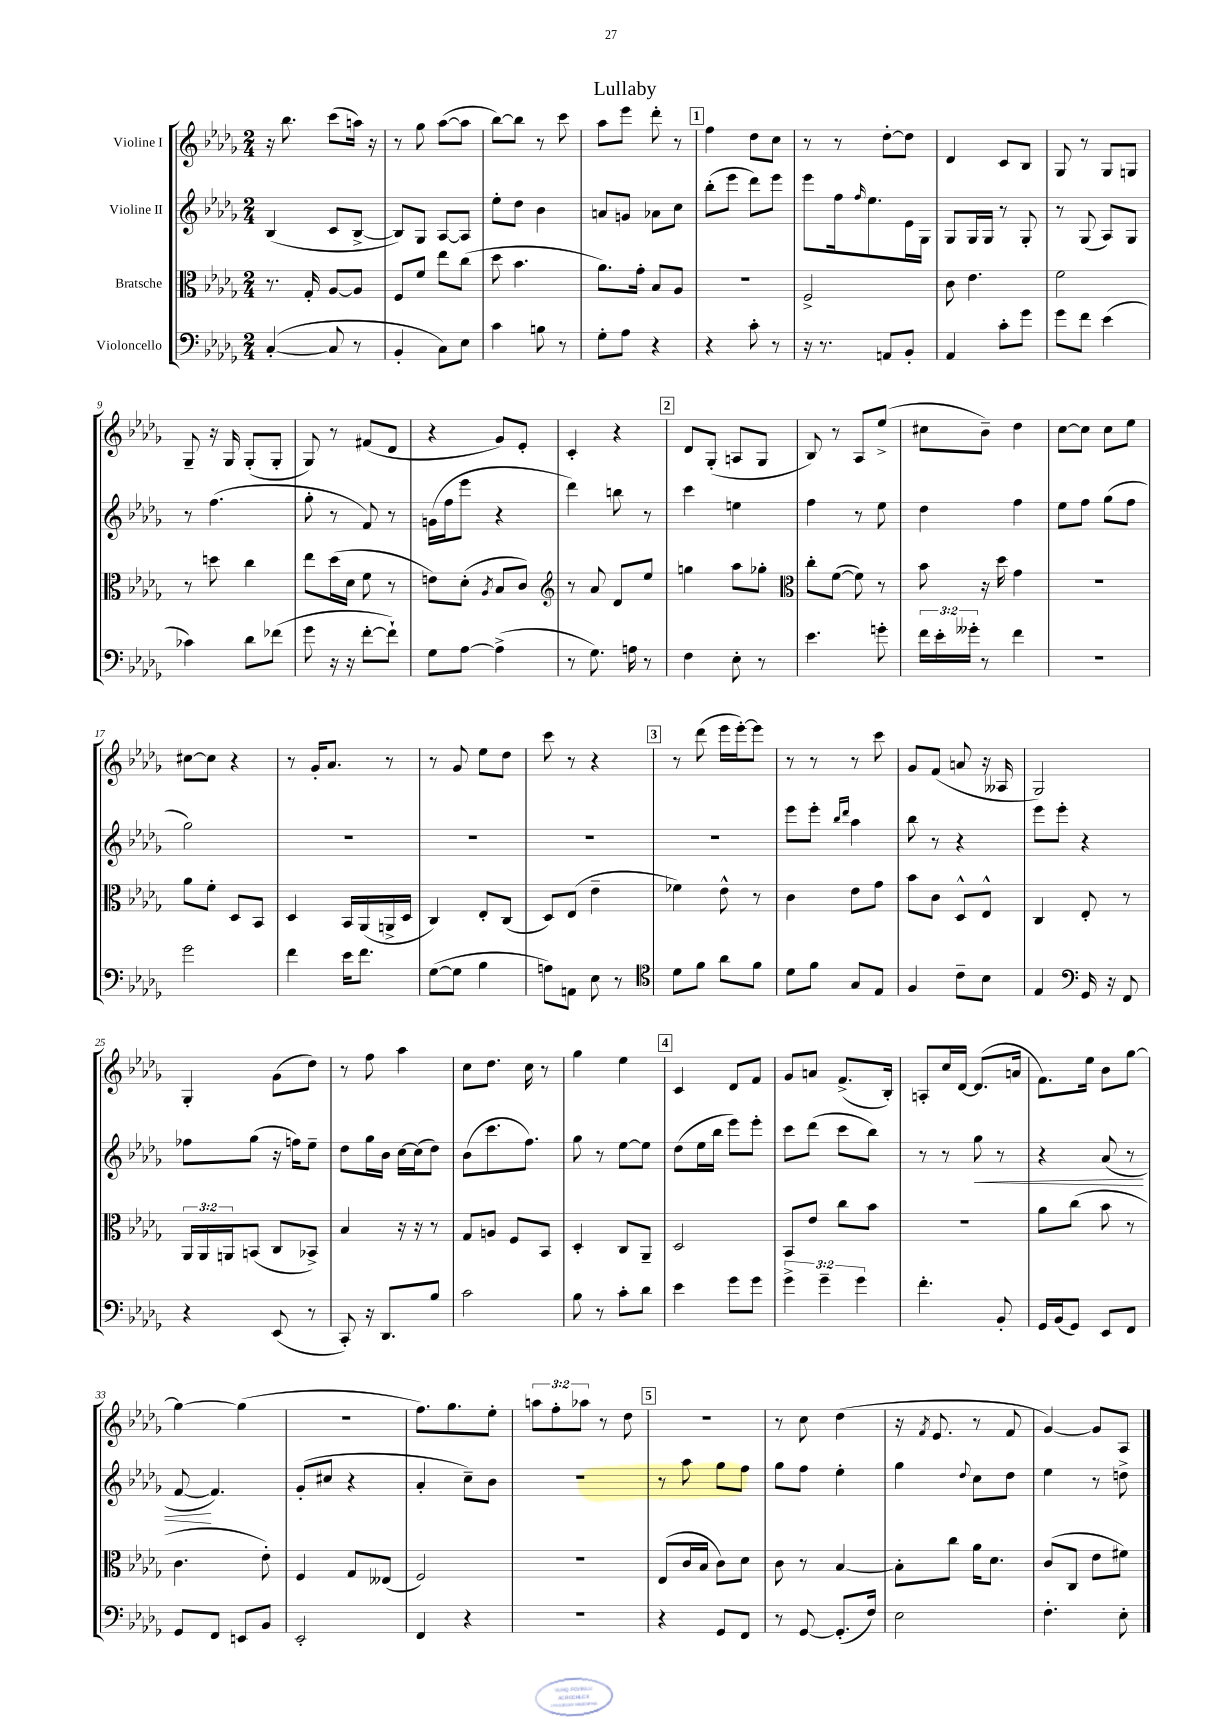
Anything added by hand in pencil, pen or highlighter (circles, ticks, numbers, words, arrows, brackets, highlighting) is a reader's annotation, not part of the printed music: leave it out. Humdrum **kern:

**kern	**kern	**kern	**kern
*staff4	*staff3	*staff2	*staff1
*clefF4	*clefC3	*clefG2	*clefG2
*k[b-e-a-d-g-]	*k[b-e-a-d-g-]	*k[b-e-a-d-g-]	*k[b-e-a-d-g-]
*M2/4	*M2/4	*M2/4	*M2/4
([4C'	8.r	(4B-	16r
.	.	.	8.bb-
.	16G-'	.	.
8C]	[8A-	8c	(8ccc
8r	8A-]	[8B-^	16aa)
.	.	.	16r
=	=	=	=
4BB-'	8F	8B-])	8r
.	8f	8G-	8gg-
8C)	8ee-	[8A-	([8aa-
8E-	(8cc	8A-]	8aa-]
=	=	=	=
4c	8dd-	8ee-'	[8bb-)
.	4.b-	8dd-	8bb-]
8B	.	4b-	8r
8r	.	.	8ccc
=	=	=	=
8G-'	8.a-)	8a	8aa-
8A-	.	8g	8eee-
.	16g-'	.	.
4r	8B-	8a-	8ddd-'
.	8A-	8cc	8r
=	=	=	=
4r	2r	(8bb-'	4ff
.	.	8eee-	.
8c'	.	8ddd-)	8dd-
8r	.	8eee-	8cc
=	=	=	=
16r	2F^	8eee-	8r
8.r	.	.	.
.	.	16ff	8r
.	.	16qqff	.
.	.	8.ee-	.
8AA	.	.	[8dd-'
8BB-'	.	16e-	8dd-]
.	.	16G-	.
=	=	=	=
4AA-	8c	8G-	4d-
.	4.e-	16G-	.
.	.	16G-	.
8c'	.	8r	8c
8g-	.	8G-'	8B-
=	=	=	=
8g-	2f	8r	8G-
8f	.	(8G-	8r
(4e-	.	8A-)	8G-
.	.	8G-	8G
=	=	=	=
4c-)	8r	8r	8G-~
.	8dd	(4.ff	16r
.	.	.	16G-
8d-	4cc	.	(8G-'
(8f-	.	.	8G-'
=	=	=	=
8g-	8ee-	8gg-'	8G-)
16r	(16dd-	8r	8r
16r	16d-	.	.
[8f'	8f	8f)	(8f#
8f`])	8r	8r	8d-
=	=	=	=
8G-	8e)	(16g	4r
.	.	16ff	.
[8A-	(8d-'	8eee-	.
.	8qA-	.	.
(4A-^]	8B-	4r	8g-)
.	8c)	.	8e-'
=	=	=	=
*	*clefG2	*	*
8r	8r	4ddd-)	4c'
8.G-)	8a-	.	.
.	8d-	8bb	4r
16A	.	.	.
8r	8ee-	8r	.
=	=	=	=
4F	4gg	4ccc	8d-
.	.	.	(8G-'
8E-'	8aa-	4ee	8A
8r	8gg-'	.	8G-
=	=	=	=
*	*clefC3	*	*
4.e-	8cc'	4ff	8B-)
.	([8f	.	8r
.	8f])	8r	8A-
8g'	8r	8ee-	(8ee-^
=	=	=	=
24f	8b-	4dd-	8cc#
24e-'	.	.	.
24g--'	.	.	.
8r	16r	.	8b-~)
.	16dd-	.	.
4f	4g-	4ff	4dd-
=	=	=	=
2r	2r	8ee-	[8cc
.	.	8ff	8cc]
.	.	(8gg-	8cc
.	.	8ff	8ee-
=	=	=	=
2g-	8a-	2gg-)	[8cc#
.	8f'	.	8cc#]
.	8D-	.	4r
.	8BB-	.	.
=	=	=	=
4f	4D-	2r	8r
.	.	.	16g-'
.	.	.	8.a-
16e-	16BB-	.	.
8.f	(16AA-	.	.
.	16AA^	.	8r
.	16D-	.	.
=	=	=	=
([8G-	4C)	2r	8r
8G-]	.	.	8g-
4B-	8E-'	.	8ee-
.	(8C	.	8dd-
=	=	=	=
8A)	8D-)	2r	8ccc
8AA	(8E-	.	8r
8E-	4e-~	.	4r
8r	.	.	.
=	=	=	=
*clefC4	*	*	*
8d-	4f-)	2r	8r
8f	.	.	(8ddd-
8a-	8e-^^	.	16eee-
.	.	.	[16eee-')
8f	8r	.	8eee-]
=	=	=	=
8d-	4c	8eee-	8r
8f	.	8eee-'	8r
.	.	16qqbb-	.
.	.	16qqddd-	.
8G-	8e-	4aa-	8r
8E-	8g-	.	8ccc
=	=	=	=
4F	8b-	8bb-	8g-
.	8c	8r	(8f
8c~	8D-^^	4r	8a
8B-	8E-^^	.	16r
.	.	.	16A--
=	=	=	=
4E-	4C	8eee-	2G-)
.	.	8eee-'	.
*clefF4	*	*	*
16GG-	8E-'	4r	.
16r	.	.	.
8FF	8r	.	.
=	=	=	=
4r	24AA-	8ff-	4G-'
.	24AA-	.	.
.	24AA	.	.
.	(8BB	(8gg-	.
(8EE-	8C	16r	(8g-
.	.	16ff)	.
8r	8BB-^)	8ee-~	8dd-)
=	=	=	=
8CC')	4B-	8dd-	8r
16r	.	16gg-	8ff
8.DD-	.	16b-	.
.	16r	[16cc	4aa-
.	16r	(16cc]	.
8B-	8r	8dd-)	.
=	=	=	=
2c	8G-	(8b-	8cc
.	8A	8.ccc	8.dd-
.	8F	.	.
.	.	8.ff)	16cc
.	8BB-	.	8r
=	=	=	=
8B-	4D-'	8gg-	4gg-
8r	.	8r	.
8c'	8C	[8ee-	4ee-
8d-	8AA-~	8ee-]	.
=	=	=	=
4e-	2D-	(8dd-	4c
.	.	16ee-	.
.	.	16bb-	.
8g-	.	8eee-)	8d-
8g-	.	8eee-'	8f
=	=	=	=
6g-^	8BB-	8ccc	8g-
.	8e-	(8ddd-	8a
6g-~	.	.	.
.	8cc	8ccc	(8.f^
6g-	.	.	.
.	8b-	8bb-)	.
.	.	.	16B-')
=	=	=	=
4.f'	2r	8r	8A'
.	.	8r	16cc
.	.	.	[16d-
.	.	8gg-	(8.d-]
8BB-'	.	8r	.
.	.	.	16a
=	=	=	=
16GG-	8a-	4r	8.f)
(16BB-	.	.	.
8GG-)	(8cc	.	.
.	.	.	16ee-
8EE-	8b-	(8a-	8b-
8FF	8r	8r	[8gg-
=	=	=	=
8GG-	4.c	[8f	4gg-_
8FF	.	4.f])	.
8EE	.	.	(4gg-]
8BB-	8e-')	.	.
=	=	=	=
2EE-'	4F	(8g-'	2r
.	.	8cc#	.
.	8G-	4r	.
.	(8E--	.	.
=	=	=	=
4FF	2F)	4a-'	8.ff)
.	.	.	8.gg-
4r	.	8cc~)	.
.	.	8b-	8ee-'
=	=	=	=
2r	2r	2r	12aa
.	.	.	12ff'
.	.	.	12aa-
.	.	.	8r
.	.	.	8dd-
=	=	=	=
4r	(8E-	8r	2r
.	16c	8aa-	.
.	16B-	.	.
8GG-	8c)	8gg-	.
8FF	8d-	8ff	.
=	=	=	=
8r	8c	8gg-	8r
[8GG-	8r	8ff	8cc
(8.GG-']	[4B-	4ee-'	(4dd-
16F)	.	.	.
=	=	=	=
2E-	8B-']	4gg-	16r
.	.	.	8qf
.	.	.	8.e-
.	8cc	.	.
.	.	8qqdd-	.
.	16a-	8cc	8r
.	8.d-	.	.
.	.	8dd-	8f
=	=	=	=
4.F'	(8c	4ee-	[4g-)
.	8C	.	.
.	8e-	8r	8g-]
8E-'	8f#)	8dd^	8A-
==	==	==	==
*-	*-	*-	*-
